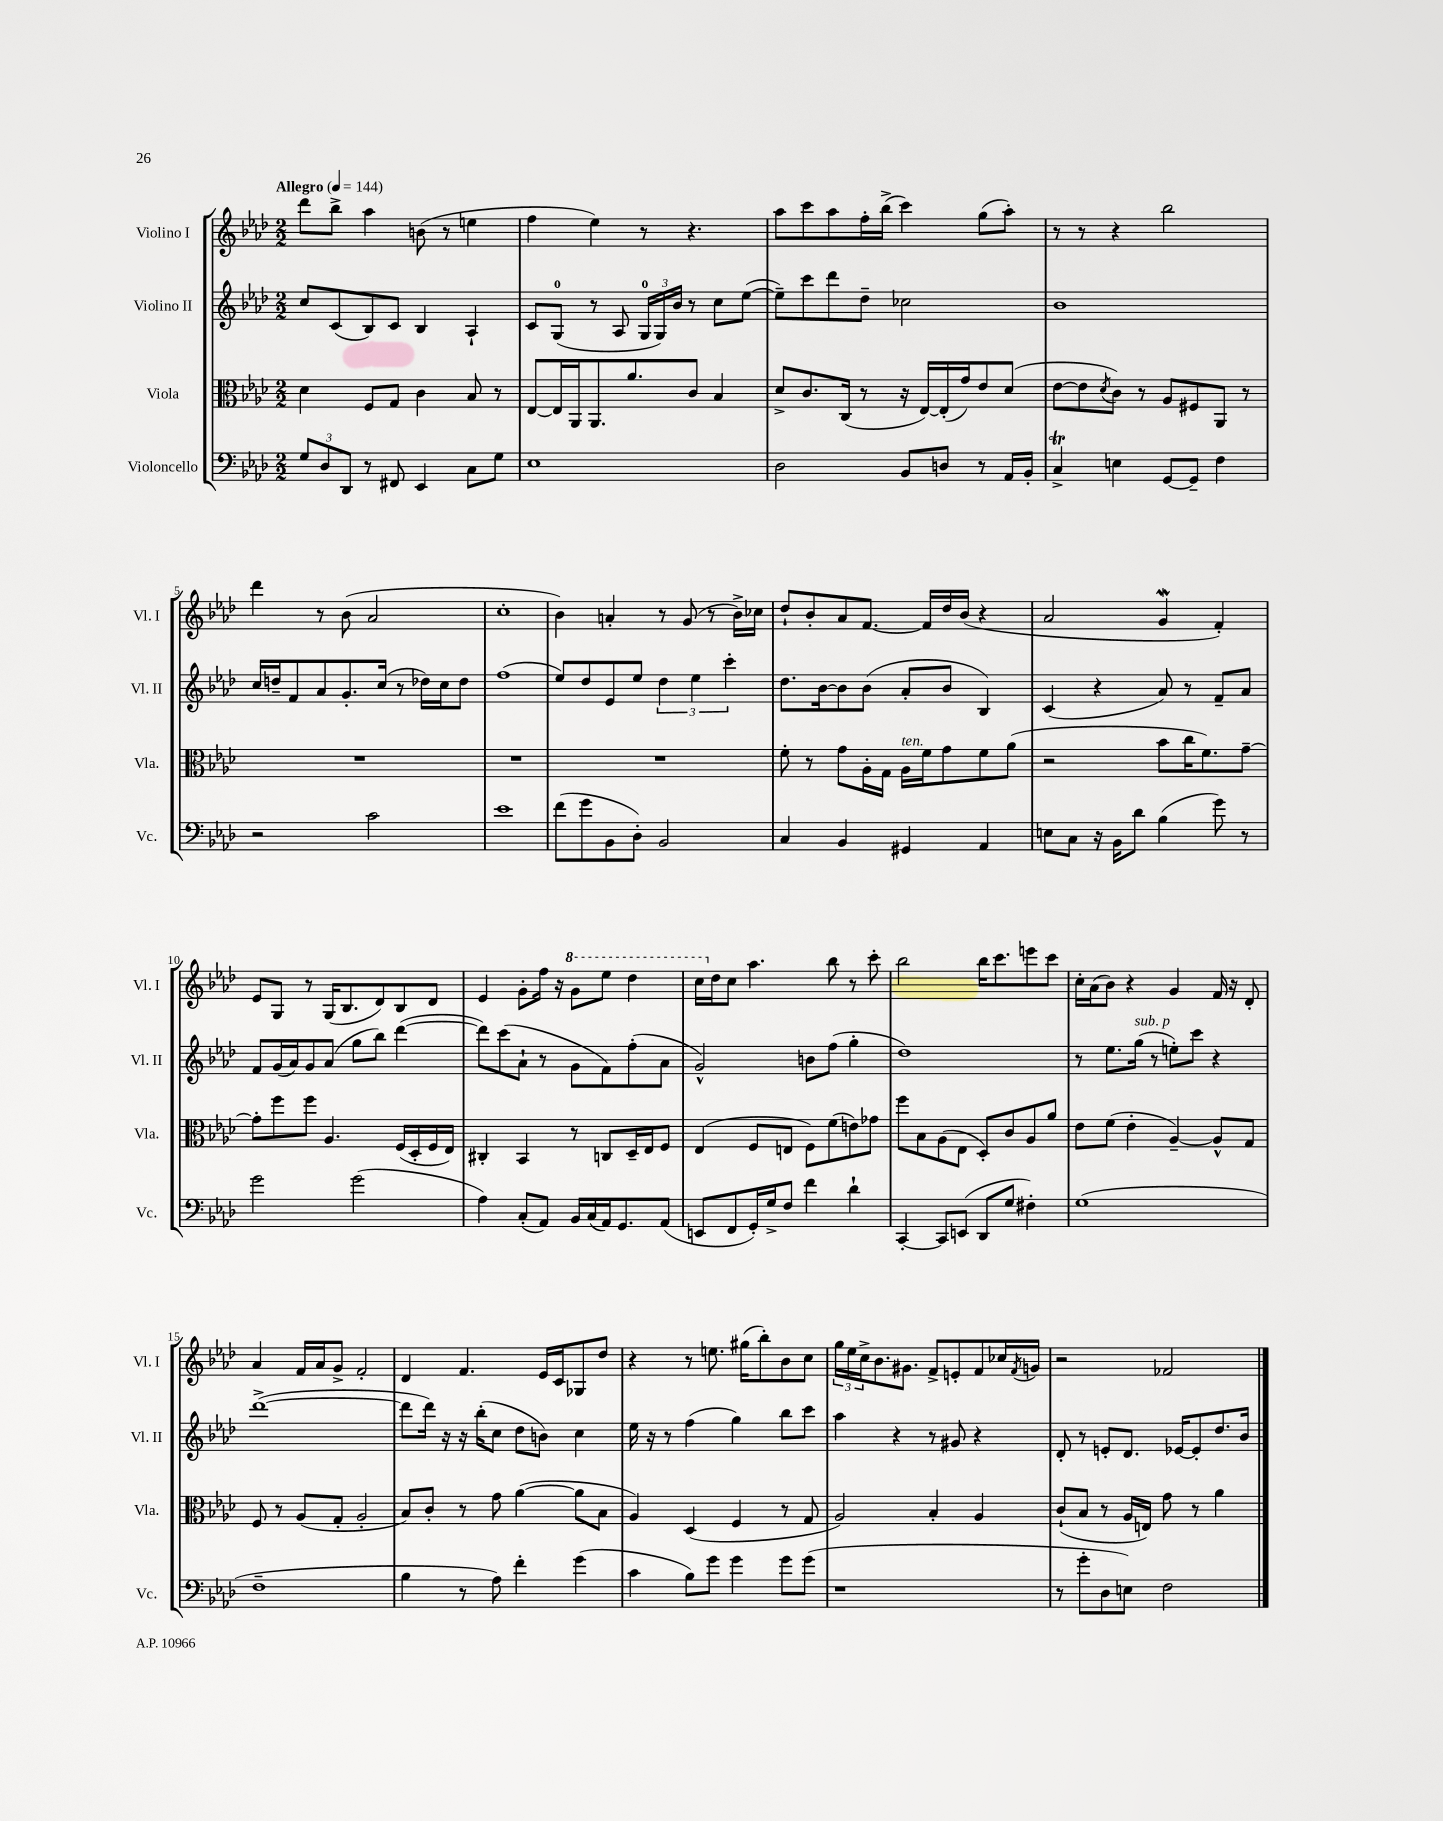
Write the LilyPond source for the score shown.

<<
\new StaffGroup <<
\new Staff = "s0" \with { instrumentName = "Violino I" shortInstrumentName = "Vl. I" } {
    \clef treble \key aes \major \numericTimeSignature \time 2/2 \tempo "Allegro" 4 = 144
    des'''8 bes''8-> aes''4 b'8( r8 e''4 |
    f''4 ees''4) r8 r4. |
    aes''8 c'''8 aes''8 f''16-. bes''16->( c'''4) g''8( aes''8-.) |
    r8 r8 r4 bes''2 |
    des'''4 r8 bes'8( aes'2 |
    c''1-. |
    bes'4) a'4-. r8 g'8( r8 bes'16->) ces''16 |
    des''8-! bes'8-. aes'8 f'8.~ f'16 des''16 bes'16( r4 |
    aes'2 g'4\mordent f'4-.) |
    ees'8 g8 r8 g16( bes8. des'8) bes8 des'8 |
    ees'4 g'8-. f''16 r16 \ottava #1 g''8 ees'''8 des'''4 |
    c'''16 \ottava #0 des''16 c''8 aes''4. bes''8 r8 c'''8-. |
    bes''2 bes''16 c'''8. e'''8 c'''8 |
    c''16-. aes'16( bes'8) r4 g'4 f'16 r16 des'8-. |
    aes'4 f'16 aes'16 g'8-> f'2-. |
    des'4 f'4. ees'16 c'16 ges8 des''8 |
    r4 r8 e''8. gis''16( bes''8-.) bes'8 c''8 |
    \tuplet 3/2 { g''16 ees''16 c''16-> } bes'8. gis'8. f'8-> e'8-. f'8 ces''16 \acciaccatura { f'8 } g'16 |
    r2 fes'2 \bar "|." |
}
\new Staff = "s1" \with { instrumentName = "Violino II" shortInstrumentName = "Vl. II" } {
    \clef treble \key aes \major \numericTimeSignature \time 2/2
    c''8 c'8( bes8) c'8 bes4 aes4-! |
    c'8 g8-0( r8 aes8 \tuplet 3/2 { g16-0 g16) bes'16 } r8 c''8 ees''8~( |
    ees''8--) c'''8 des'''8 des''8-- ces''2 |
    bes'1 |
    c''16 d''16-- f'8 aes'8 g'8.-. c''16( r8 des''16) c''16 des''8 |
    f''1( |
    ees''8) des''8 ees'8 ees''8 \tuplet 3/2 { des''4 ees''4 c'''4-. } |
    des''8. bes'16~ bes'8 bes'8( aes'8-. bes'8 bes4) |
    c'4( r4 aes'8) r8 f'8-- aes'8 |
    f'8 g'16( aes'16) g'8 aes'8( g''8 bes''8) des'''4~( |
    des'''8) c'''8( aes'8-! r8 g'8 f'8) f''8-.( aes'8 |
    g'2-^) b'8 f''8( g''4-. |
    des''1) |
    r8 ees''8. g''16^\markup { \italic "sub. p" }( r8 e''8-.) c'''8 r4 |
    des'''1~->( |
    des'''8 des'''16) r16 r16 bes''16-.( c''8 des''8 b'8) c''4 |
    ees''16 r16 r8 f''4( g''4) bes''8 c'''8 |
    aes''4 r4 r8 gis'8 r4 |
    des'8-. r8 e'8-. des'8. ees'16~ ees'8-. des''8. bes'16 \bar "|." |
}
\new Staff = "s2" \with { instrumentName = "Viola" shortInstrumentName = "Vla." } {
    \clef alto \key aes \major \numericTimeSignature \time 2/2
    des'4 f8 g8 c'4 bes8 r8 |
    ees8~ ees16 aes,16 aes,8. aes'8. c'8 bes4 |
    des'8-> c'8. c16( r8 r16 ees16~) ees16-.( g'16) ees'8 des'8( |
    ees'8~ ees'8 \acciaccatura { des'8 } c'8) r8 aes8 fis8 aes,8 r8 |
    R1 |
    R1 |
    R1 |
    f'8-. r8 g'8 aes16-. g16 aes16^\markup { \italic "ten." } f'16 g'8 f'8 aes'8( |
    r2 bes'8 c''16 f'8.) g'8~-- |
    g'8-. f''8 f''8 aes4. f16( des16-. f16 ees16) |
    cis4-. bes,4 r8 c8 des16-- ees16 f8 |
    ees4( f8 e8 f8) f'8( e'8) ges'8 |
    f''8 bes8 aes8( ees8 des8-.) c'8 aes8 aes'8 |
    ees'8 f'8( ees'4-. aes4~--) aes8-^ g8 |
    f8 r8 aes8( g8-. aes2-. |
    bes8) c'8-. r8 g'8 aes'4~( aes'8 bes8 |
    aes4) des4( f4 r8 g8 |
    aes2) bes4-. aes4 |
    c'8-!( bes8 r8 aes16 e16) g'8 r8 aes'4 \bar "|." |
}
\new Staff = "s3" \with { instrumentName = "Violoncello" shortInstrumentName = "Vc." } {
    \clef bass \key aes \major \numericTimeSignature \time 2/2
    \tuplet 3/2 { g8 des8 des,8 } r8 fis,8 ees,4 c8 g8 |
    ees1 |
    des2 bes,8 d8 r8 aes,16 bes,16-. |
    c4->\trill e4 g,8~ g,8-- f4 |
    r2 c'2 |
    ees'1 |
    f'8( g'8 bes,8 des8-.) bes,2 |
    c4 bes,4 gis,4 aes,4 |
    e8 c8 r16 bes,16 des'8 bes4( g'8) r8 |
    g'2 g'2( |
    aes4) c8-.( aes,8) bes,16 c16( aes,16) g,8. aes,8( |
    e,8 f,8 g,16-.) g16-> f8 f'4 des'4-! |
    c,4~-. c,8 e,8( des,8 g8 fis4-.) |
    g1( |
    f1-- |
    bes4 r8 aes8) f'4-. g'4( |
    c'4 bes8) g'8 g'4 g'8 g'8( |
    r1 |
    r8 g'8-. des8 e8) f2 \bar "|." |
}
>>
>>
